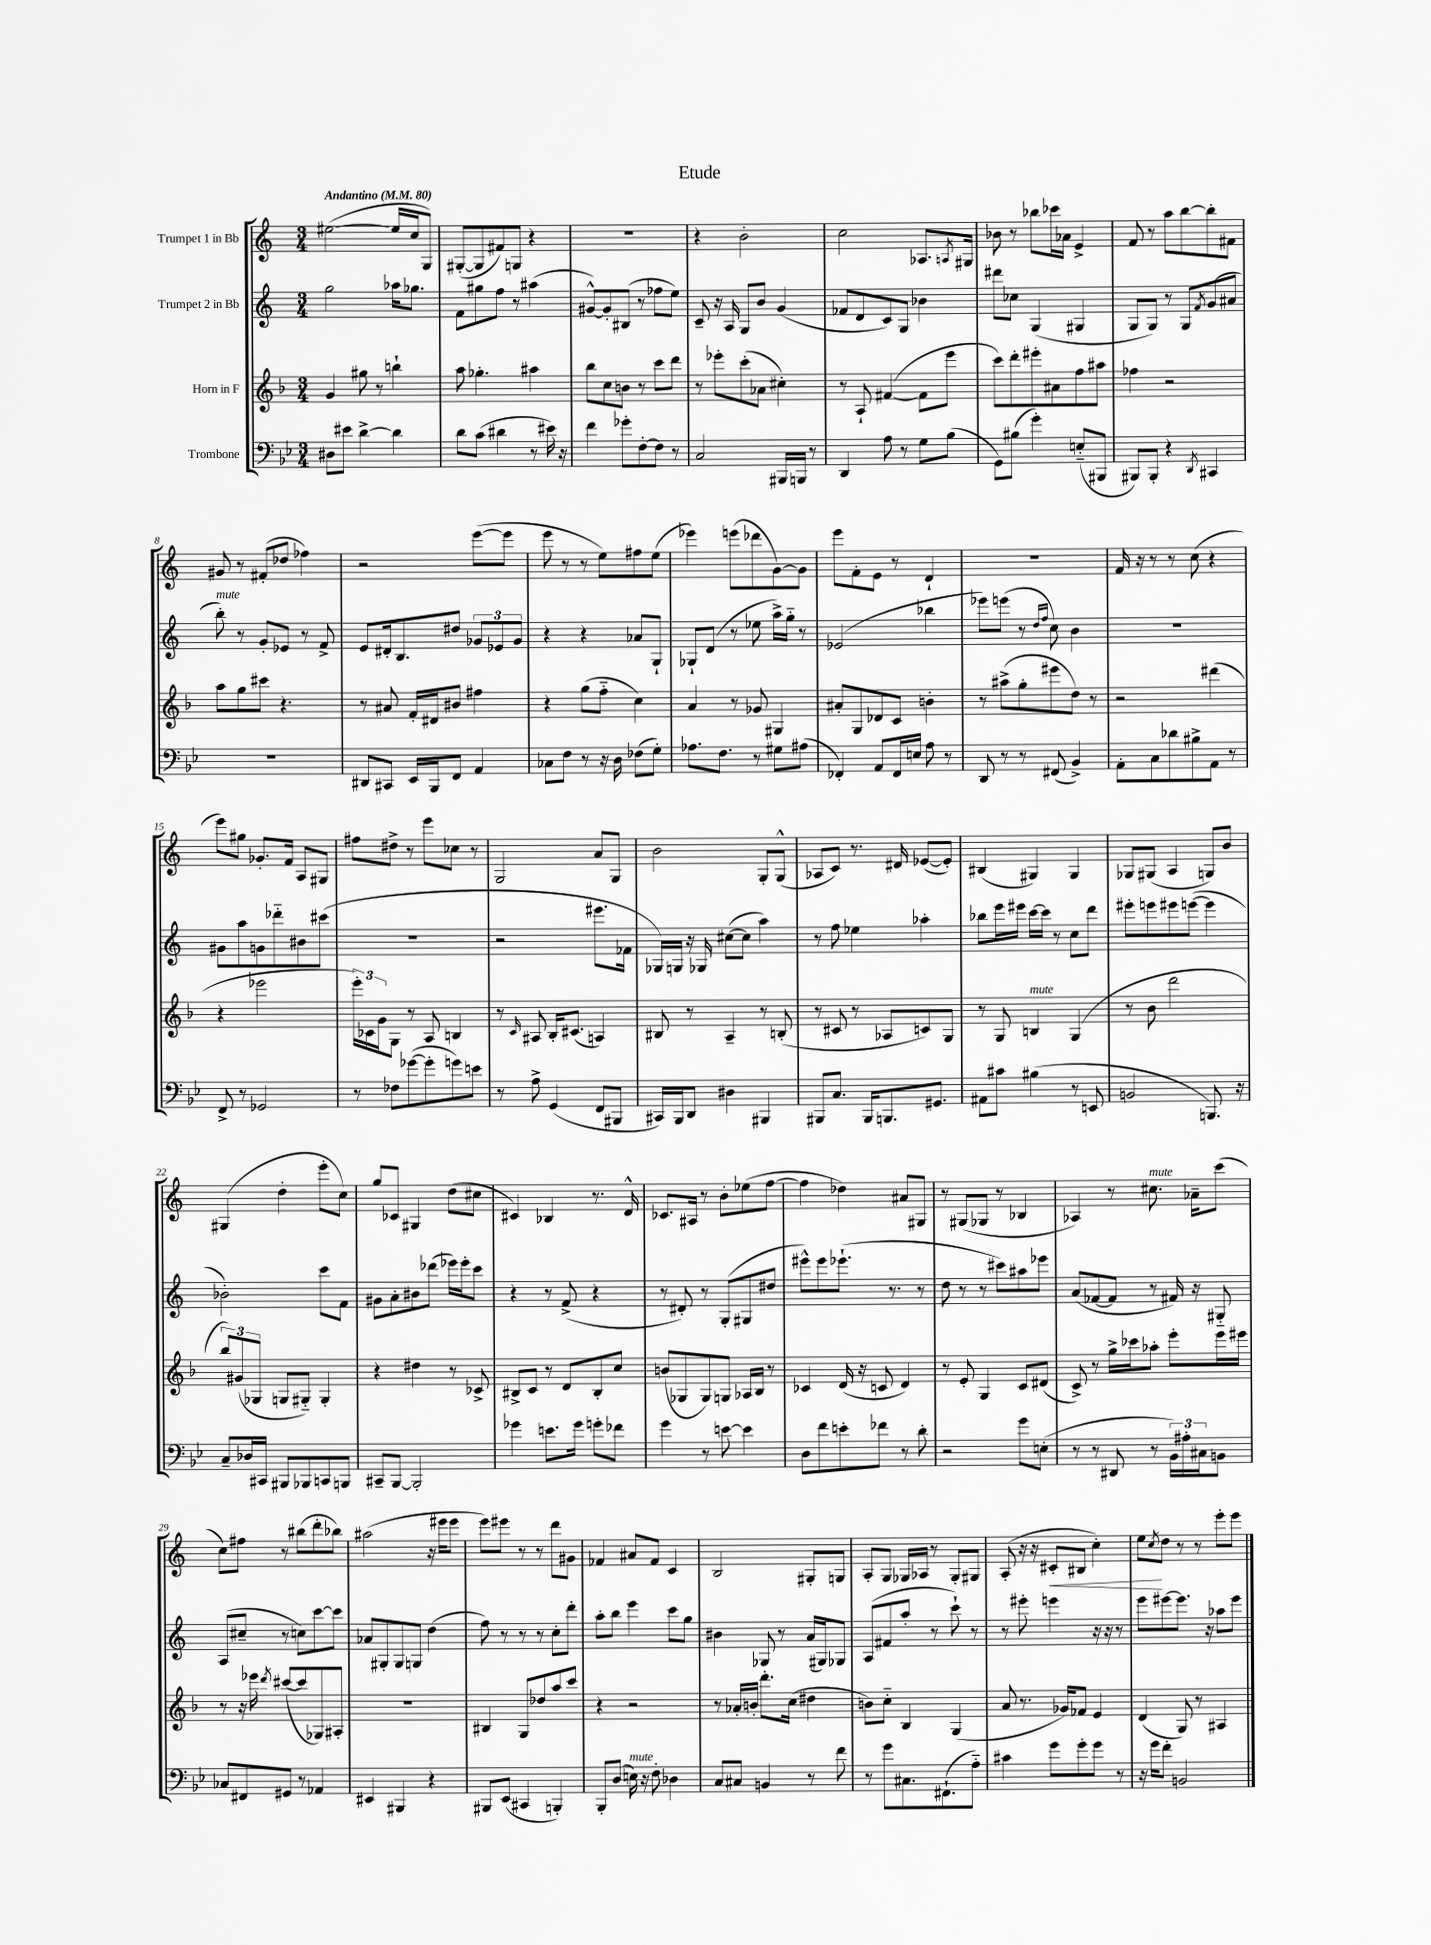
\header { title = "Etude" }
<<
\new StaffGroup <<
\new Staff = "s0" \with { instrumentName = "Trumpet 1 in Bb" } {
    \clef treble \key c \major \numericTimeSignature \time 3/4 \tempo "Andantino" 4 = 80
    eis''2~( eis''16 c''16 g8) |
    gis8~-.( gis8 fis'8) g8 r4 |
    R2. |
    r4 b'2-. |
    c''2 aes8. \acciaccatura { a8 } gis16 |
    bes'8 r8 bes''8 ces'''16 aes'16 e'4-> |
    f'8 r8 a''8 b''8~ b''8-. fis'8 |
    gis'8 r8 fis'8-.( des''8 fes''4) |
    r2 e'''8~( e'''8 |
    e'''8 r8 r8 e''8) fis''8 e''8( |
    ees'''4) e'''8( des'''8 g'8~) g'8 |
    e'''8 f'8-. e'8 r8 d'4-! |
    R2. |
    f'16 r16 r8 r8 c''8( r4 |
    e'''8) gis''8 ges'8.-. f'16 a8 gis8 |
    fis''8 dis''8-> r8 e'''8 ces''8 r8 |
    g2 a'8 g8 |
    b'2 g8-. g8-^( |
    aes8 c'8) r8. dis'16 ees'8~( ees'8-.) |
    bis4( gis4) gis4 |
    ges8 gis8( a4 g8) b'8 |
    gis4( d''4-. e'''8-. c''8) |
    g''8 ces'8 gis4 d''8( cis''8 |
    cis'4) bes4 r8. d'16-^ |
    ces'8. ais16 r8 b'8-. ees''8( f''8~ |
    f''4 des''4) ais'8 gis8 |
    r8 gis8( ges8 r8 bes4 |
    aes4) r8 cis''8.^\markup { \italic "mute" } aes'16-- c'''8( |
    c''8) fis''8 r8 bis''8( d'''8-. bes''8) |
    ais''2( r16 eis'''16 eis'''8 |
    e'''8) eis'''8 r8 r8 d'''8 gis'8 |
    fes'4 ais'8 fes'8 c'4 |
    b2 gis8-. g8 |
    a8-. g8 ges16 aes16 r8 ges8-. gis8 |
    a8-.( r16 r16 cis'8-.\< bis8 c''4-.) |
    e''8\! \acciaccatura { c''8 } d''8 r8 r8 e'''8-. e'''8 \bar "|." |
}
\new Staff = "s1" \with { instrumentName = "Trumpet 2 in Bb" } {
    \clef treble \key c \major \numericTimeSignature \time 3/4
    g''2 aes''16 ges''8. |
    f'8 gis''8 f''8 r8 ais''4( |
    gis'8~-^) gis'8-. bis8( r8 fes''8 e''8) |
    c'8-- r16 a16 g8 b'8 g'4( |
    fes'8 d'8 c'8) g8 bes'4 |
    dis'''8 ces''8 g4( gis4 |
    g8 g8) r8 g8 \acciaccatura { f'8 } g'8( ais'8 |
    b''8-.^\markup { \italic "mute" }) r8 g'8-. ees'8 r8 f'8-> |
    e'8 dis'16-. b8. dis''8 \tuplet 3/2 { ges'8 ees'8 ges'8 } |
    r4 r4 aes'8 g8-! |
    ges8-! d'8( r8 ees''8 a''16->) g''16-_ r8 |
    ees'2( bes''4 |
    ees'''8) e'''8( r8 \grace { d''16 f''16 } c''8) b'4 |
    R2. |
    gis'8 a''8 g'8 des'''8-_ bis'8 cis'''8( |
    R2. |
    r2 eis'''8. fes'16 |
    ges16) g16 r16 ges16 cis''8~( cis''8 a''4) |
    r8 f''8 ees''4 aes''4-. |
    bes''8 e'''16 eis'''16 c'''16~ c'''16 r8 c''8 d'''8 |
    eis'''8-. e'''8 eis'''8 e'''8~( e'''4 |
    bes'2-.) c'''8 f'8 |
    gis'8 a'8-. bis'8 des'''8( ees'''16) ees'''16-. c'''8 |
    r4 r8 f'8->( r4 |
    r8 dis'8-.) r8 g8-.( gis8 dis''8 |
    eis'''8-^) eis'''8 ees'''8.-!( r8. r8 |
    d''8 r8 r8 cis'''8) ais''8 ees'''8 |
    a'8( fes'8~ fes'8 r8 fis'16) r16 gis8-_ |
    a8( cis''8-- r8 c''8) c'''8~ c'''8 |
    aes'8 gis8-. gis8 g8 d''4( |
    f''8) r8 r8 r8 c''8-. d'''8-. |
    a''8-. b''8 e'''4 c'''8 g''8 |
    bis'4 ges8 r8 a'16( gis16) ges8 |
    a8( fis'8 a''8-. r8 c'''8-!) r8 |
    r8 eis'''8-. e'''4 r16 r16 r8 |
    e'''8 eis'''8~ eis'''8. r16 aes''8 eis'''8 \bar "|." |
}
\new Staff = "s2" \with { instrumentName = "Horn in F" } {
    \clef treble \key f \major \numericTimeSignature \time 3/4
    g'4 gis''8 r8 b''4-! |
    a''8 ges''4.-. ais''4 |
    bes''8 c''8 b'8 r8 c'''8 d'''8 |
    r8 ees'''8-. c'''8-.( aes'8 cis''4-.) |
    r8 a8-! fis'4~( fis'8 e'''8 |
    c'''8) d'''8-. eis'''8-. ais'8 f''8 ais''8 |
    fes''4 r2 |
    a''8 g''8 cis'''8 r4. |
    r8 ais'8 f'16-. dis'16 bis'8 fis''4 |
    r4 g''8( f''8-_ c''4) |
    a'4 r8 ges'8 gis4 |
    ais'8-. g8 des'8 c'8 b'4-. |
    r8 ais''8->( g''8-. eis'''8 d''8) r8 |
    r2 dis'''4( |
    r4 ees'''2 |
    \tuplet 3/2 { e'''16-.) ces'16 g'16 } g8 r8 a8 b4 |
    r8 \grace { c'16 } ais8 bes16-. cis'8.( a4) |
    bis8 r8 a4-- r8 b8-.( |
    r8 cis'8 r8 aes8 c'8) g8 |
    r8 g8 b4^\markup { \italic "mute" } g4( |
    r8 bes'8 d'''2 |
    \tuplet 3/2 { bes''8) gis'8( ges8 } g8 gis8-_) gis4-. |
    r4 dis''4 r8 ces'8-> |
    bis8-> c'8 r8 d'8 bis8-. c''8 |
    b'8( ges8 ges8) g8 aes16 bes16 r8 |
    ces'4 d'16( r16 c'8 d'4) |
    r8 e'8-. g4 c'8 dis'8( |
    c'8->) r8 g''16-> ces'''16 aes''8-. e'''8-. e'''16 eis'''16 |
    r8 r16 ees'''16 \acciaccatura { d'''8 } cis'''8~( cis'''8 ges8) ais8-. |
    R2. |
    bis4 g8 des''8 a''8 c'''8 |
    r4 r2 |
    r8 aes'16-. b'16-. d'''8.-. c''16( dis''4 |
    b'8) c''8-_ bes4 g4( |
    a'8 r8. ges'16) fes'8 e'4 |
    d'4( g8) r8 ais4 \bar "|." |
}
\new Staff = "s3" \with { instrumentName = "Trombone" } {
    \clef bass \key bes \major \numericTimeSignature \time 3/4
    dis8 eis'8 d'4~-> d'4 |
    d'8 c'8( dis'4 r8 eis'16) r16 |
    f'4 ges'8-. f8~-. f8 r8 |
    c2 bis,,16 b,,16 r8 |
    d,4 a8 r8 g8 bes8( |
    g,8) bis8( g'4-.) e8-_( bis,,8 |
    bis,,8) bis,,8-. r4 \acciaccatura { d,8 } cis,4 |
    R2. |
    dis,8 cis,8 ees,16 bes,,16 f,8 a,4 |
    ces8 f8 r8 r16 d16 fes8( g8-.) |
    aes8. f8. r8 gis8 ais8( |
    fes,4-.) a,8 fes,16 e16 a8 r8 |
    d,8 r8 r8 fis,8( bes,4->) |
    a,8-. c8 des'8 bis8-> a,8 r8 |
    f,8-> r8 ges,2 |
    r8 fes8 ges'8~( ges'8-. g'8) e'8 |
    r8 a8-> g,4( f,8 bis,,8 |
    cis,16) bes,,16 d,8 dis4 bis,,4 |
    bis,,8 c8. bis,,16 b,,8. gis,8. |
    ais,8 cis'8 bis4( r8 e,8 |
    b,2 b,,8.) r16 |
    c8-- des16 cis,16 bis,,8 bes,,8 c,8 b,,8 |
    cis,8-- bes,,8~ bes,,2-. |
    ges'4 e'8. ges'16 g'8-. fes'8 |
    g'4 r8 e'8~ e'4 |
    d8 f'8 e'8-. fes'8 r8 d'8-. |
    r2 g'8 e8-.( |
    r8 r8 dis,8 r8 \tuplet 3/2 { bes,16) ais16-. cis16 } b,8 |
    ces8 fis,8 gis,8 r8 aes,4 |
    eis,4 bis,,4 r4 |
    bis,,8 ees,8( cis,4 b,,4-.) |
    bes,,8-. d8( e16^\markup { \italic "mute" }) r16 f8-. des4 |
    c8 cis8 b,4 r8 f'8 |
    r8 g'8 cis8. fis,8.-!( a8-_) |
    cis'4 g'8 g'8-. g'8 r8 |
    r16 g'16 f'8-. b,2 \bar "|." |
}
>>
>>
